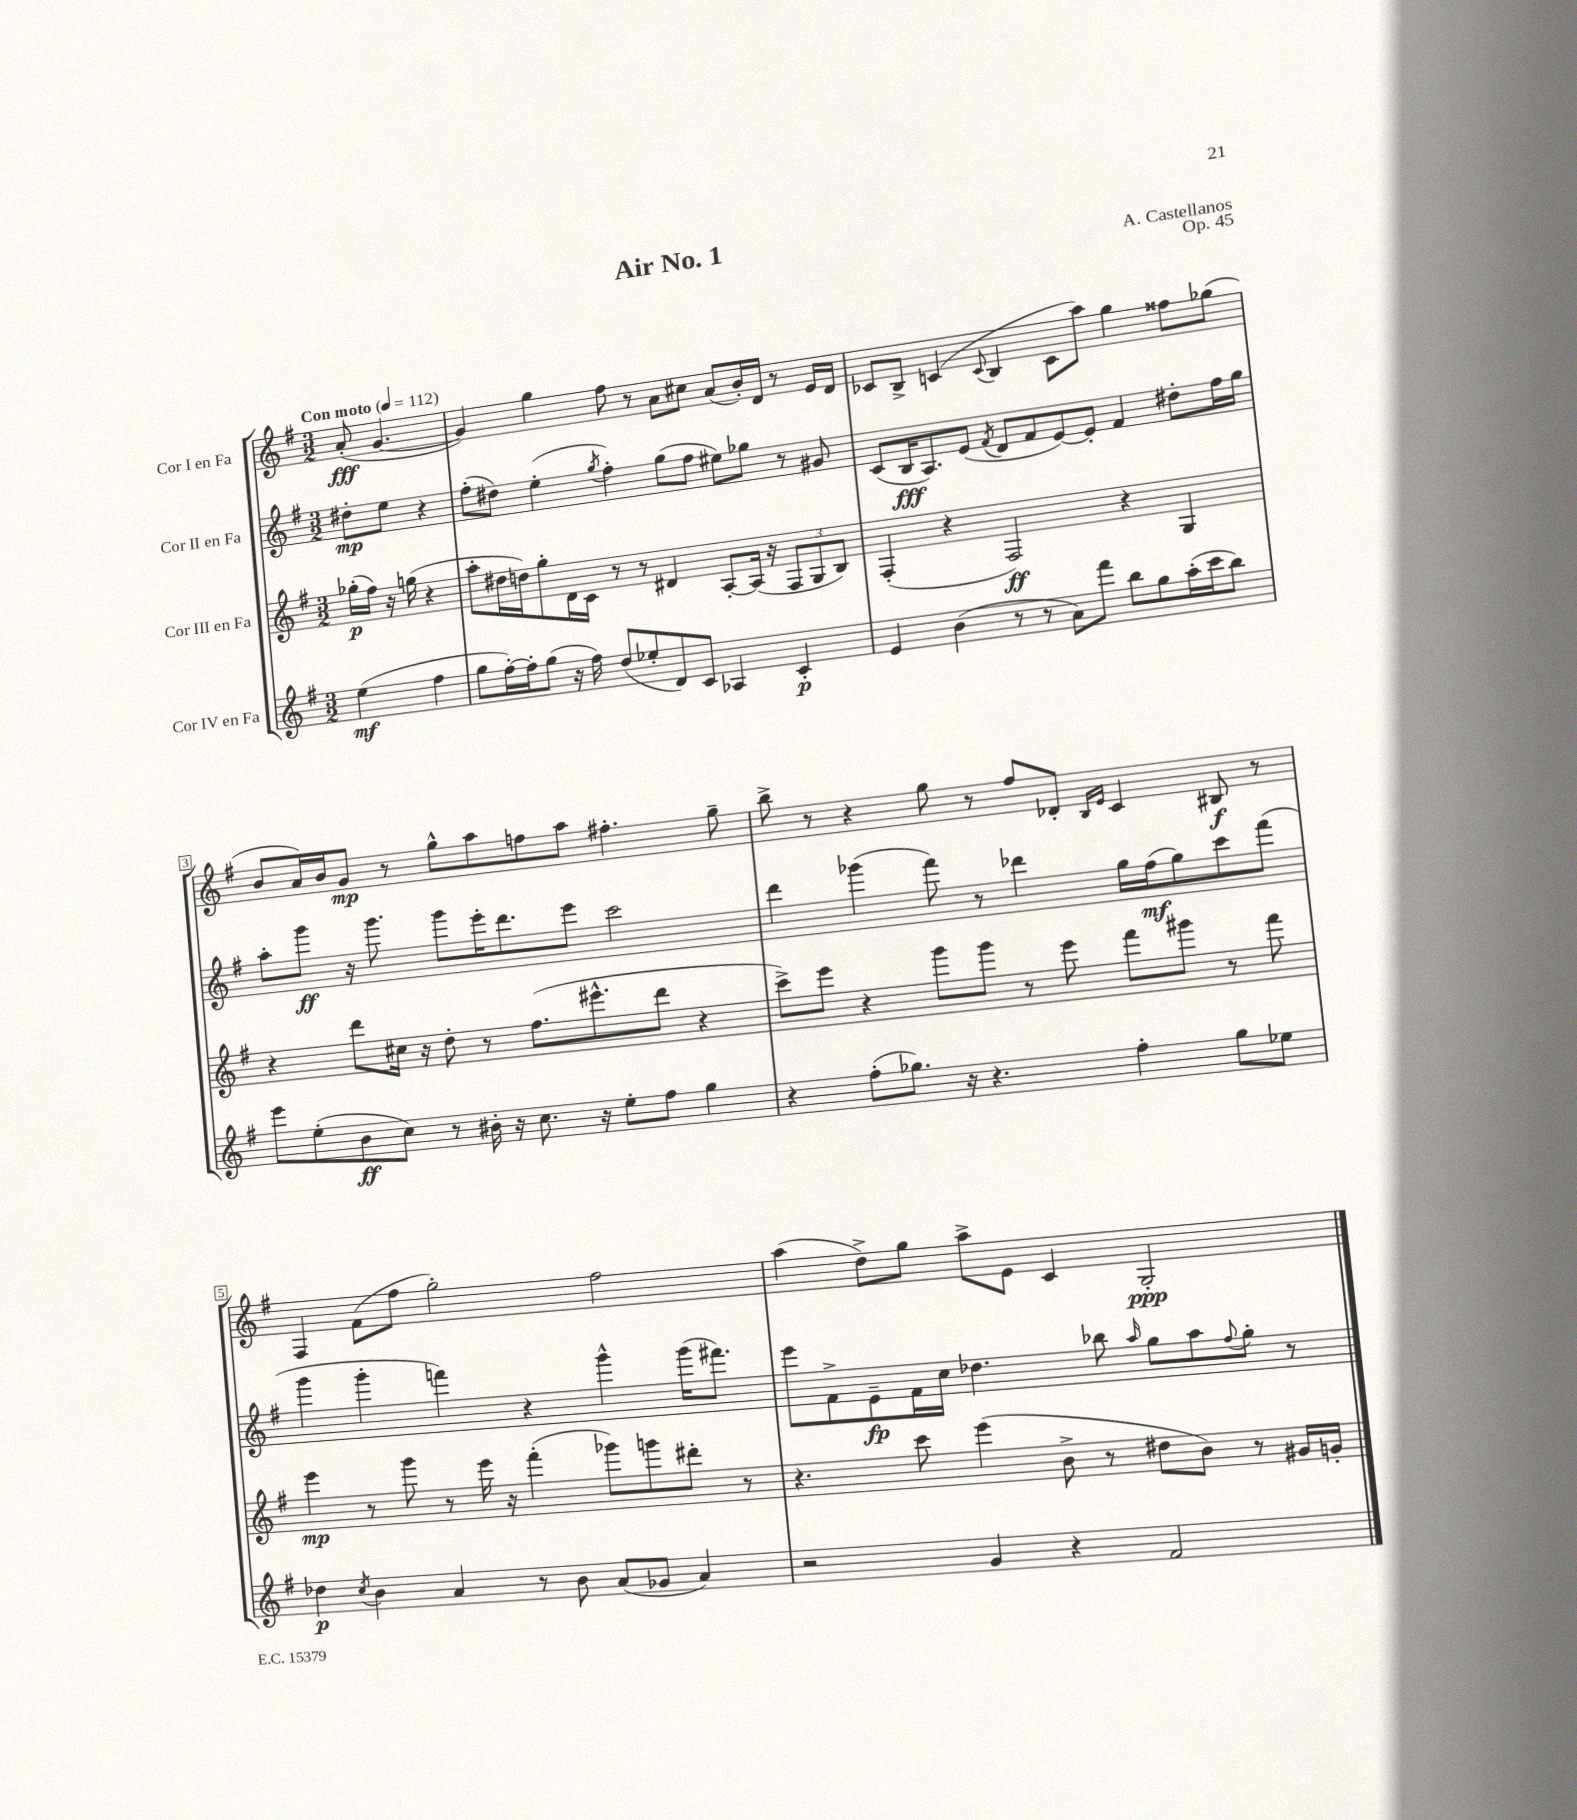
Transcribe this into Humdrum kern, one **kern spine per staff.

**kern	**dynam	**kern	**dynam	**kern	**dynam	**kern	**dynam
*part4	*part4	*part3	*part3	*part2	*part2	*part1	*part1
*staff4	*staff4	*staff3	*staff3	*staff2	*staff2	*staff1	*staff1
*I"Cor IV en Fa	*	*I"Cor III en Fa	*	*I"Cor II en Fa	*	*I"Cor I en Fa	*
*clefG2	*	*clefG2	*	*clefG2	*	*clefG2	*
*k[f#]	*	*k[f#]	*	*k[f#]	*	*k[f#]	*
*M3/2	*	*M3/2	*	*M3/2	*	*M3/2	*
*MM112	*	*MM112	*	*MM112	*	*MM112	*
=	=	=	=	=	=	=	=
!	!	!	!	!	!	!LO:TX:a:B:t=Con moto	!
(4ee\	mf	(16gg-X'\LL	p	8dd#X'\L	mp	(8a'/	fff
.	.	16ff#\JJ)	.	.	.	.	.
.	.	16r	.	8ee\J	.	[4.g/	.
.	.	(16ggn\	.	.	.	.	.
4ff#\	.	4r	.	4r	.	.	.
=1	=1	=1	=1	=1	=1	=1	=1
8gg\L	.	8aa'\L	.	(8ff#'\L	.	4g/])	.
[16ff#'\L)	.	16dd#X\L	.	8dd#X\J)	.	.	.
16ff#'\J]	.	16ddn\J)	.	.	.	.	.
(8gg\J	.	8gg'\	.	(4ee'\	.	4gg\	.
16r	.	16d\L	.	.	.	.	.
16ff#\)	.	16c\JJ	.	.	.	.	.
.	.	.	.	8qgg/	.	.	.
(8dd/L	.	8r	.	4ff#'\)	.	8ff#\	.
8ee-X'/	.	8r	.	.	.	8r	.
8d/)	.	4d#X/	.	(8gg\L	.	8a\L	.
8c/J	.	.	.	8ff#\J	.	8cc#X\J	.
4A-X/	.	[8A'/L	.	8ee#X\L)	.	(8a/L	.
.	.	(16A/Jk]	.	8gg-X\J	.	16b'/L)	.
.	.	16r	.	.	.	16d/JJ	.
4c'/	p	12F#/L	.	8r	.	8r	.
.	.	12G/	.	.	.	.	.
.	.	.	.	8g#X/	.	16e/LL	.
.	.	12B/J)	.	.	.	.	.
.	.	.	.	.	.	16d/JJ	.
=2	=2	=2	=2	=2	=2	=2	=2
4e/	.	(4F#'/	.	(8c/L	.	8c-X/L	.
.	.	.	.	16B/K	fff	8B^/J	.
.	.	.	.	8.A/)	.	.	.
(4b\	.	4r	.	.	.	(4cn/	.
.	.	.	.	(8e/J	.	.	.
.	.	.	.	8qf#/	.	8qqc/	.
8r	.	2F#/)	ff	8d/L	.	4B/	.
8r	.	.	.	8f#/	.	.	.
8a\L)	.	.	.	[8e/)	.	8c\L	.
8fff#\J	.	.	.	8e'/J]	.	8aa\J)	.
8bb\L	.	4r	.	4f#/	.	4gg\	.
8gg\	.	.	.	.	.	.	.
(16aa'\L	.	4G/	.	8dd#X'\L	.	8ff##X\L	.
16ccc\J	.	.	.	.	.	.	.
8bb\J)	.	.	.	16ff#\L	.	(8gg-X\J	.
.	.	.	.	16gg\JJ	.	.	.
!!LO:LB:g=z
=3	=3	=3	=3	=3	=3	=3	=3
8eee\L	.	4r	.	8aa'\L	.	8b/L	.
(8ee'\	.	.	.	8ggg\J	ff	16a/L)	.
.	.	.	.	.	.	16b/J	.
8b\	ff	8ddd\L	.	16r	.	8g/J	mp
.	.	.	.	8.ggg\	.	.	.
8cc\J)	.	16cc#X\Jk	.	.	.	8r	.
.	.	16r	.	.	.	.	.
8r	.	8dd'\	.	8ggg\L	.	8gg^^\L	.
16b#X'\	.	8r	.	16eee'\K	.	8aa\	.
16r	.	.	.	8.ddd\	.	.	.
8.cc\	.	(8.ff#\L	.	.	.	8ffn\	.
.	.	.	.	8eee\J	.	8aa\J	.
16r	.	8.eee#X^^\	.	.	.	.	.
8ee'\L	.	.	.	2ccc\	.	4.ff#X'\	.
8ff#\J	.	8ddd\J	.	.	.	.	.
4gg\	.	4r	.	.	.	.	.
.	.	.	.	.	.	8gg~\	.
=4	=4	=4	=4	=4	=4	=4	=4
4r	.	8ccc^\L)	.	4ddd\	.	8bb^\	.
.	.	8eee\J	.	.	.	8r	.
(8ff#'\L	.	4r	.	(4ggg-X\	.	4r	.
8.gg-X\J)	.	.	.	.	.	.	.
.	.	8ggg\L	.	8fff#\)	.	8gg\	.
16r	.	.	.	.	.	.	.
4.r	.	8ggg\J	.	8r	.	8r	.
.	.	8r	.	4ddd-X\	.	8ff#/L	.
.	.	8eee\	.	.	.	8d-X'/J	.
.	.	.	.	.	.	16qqB/LL	.
.	.	.	.	.	.	16qqe/JJ	.
4ff#'\	.	8fff#\L	.	16gg\LL	.	4c/	.
.	.	.	.	(16ff#\J	mf	.	.
.	.	8ggg#X\J	.	8gg\)	.	.	.
8gg-\L	.	8r	.	8ccc\	.	8B#X/	f
8ee-X\J	.	8fff#\	.	(8fff#\J	.	8r	.
!!LO:LB:g=z
=5	=5	=5	=5	=5	=5	=5	=5
4dd-X\	p	4eee\	mp	4ggg\	.	4F#/	.
8qcc/	.	.	.	.	.	.	.
4b\	.	8r	.	4ggg'\	.	(8f#\L	.
.	.	8ggg\	.	.	.	8ff#\J	.
4a/	.	8r	.	4fffn\)	.	2gg'\)	.
.	.	16eee\	.	.	.	.	.
.	.	16r	.	.	.	.	.
8r	.	(4fff#'\	.	4r	.	.	.
8b\	.	.	.	.	.	.	.
(8a/L	.	8ggg-X\L)	.	4ggg^^\	.	2ff#\	.
8g-X/J	.	8gggn\	.	.	.	.	.
4a/)	.	8ddd#X'\J	.	(16ggg\KL	.	.	.
.	.	.	.	8.fff#X\J)	.	.	.
.	.	8r	.	.	.	.	.
=6	=6	=6	=6	=6	=6	=6	=6
2r	.	4.r	.	8eee\L	.	(4aa\	.
.	.	.	.	8f#^\	.	.	.
.	.	.	.	8e~\	fp	8dd^\L)	.
.	.	8ccc\	.	16f#\L	.	8gg\J	.
.	.	.	.	16cc\JJ	.	.	.
4g/	.	(4eee\	.	4.dd-X\	.	8aa^\L	.
.	.	.	.	.	.	8e\J	.
4r	.	8b^\	.	.	.	4c/	.
.	.	8r	.	8bb-X\	.	.	.
.	.	.	.	16qqaa/	.	.	.
2f#/	.	8dd#X\L	.	8gg\L	.	2G'/	ppp
.	.	8b\J)	.	8aa\	.	.	.
.	.	.	.	8qqff#/	.	.	.
.	.	8r	.	8gg'\J	.	.	.
.	.	16g#X/LL	.	8r	.	.	.
.	.	16gn'/JJ	.	.	.	.	.
==	==	==	==	==	==	==	==
*-	*-	*-	*-	*-	*-	*-	*-
